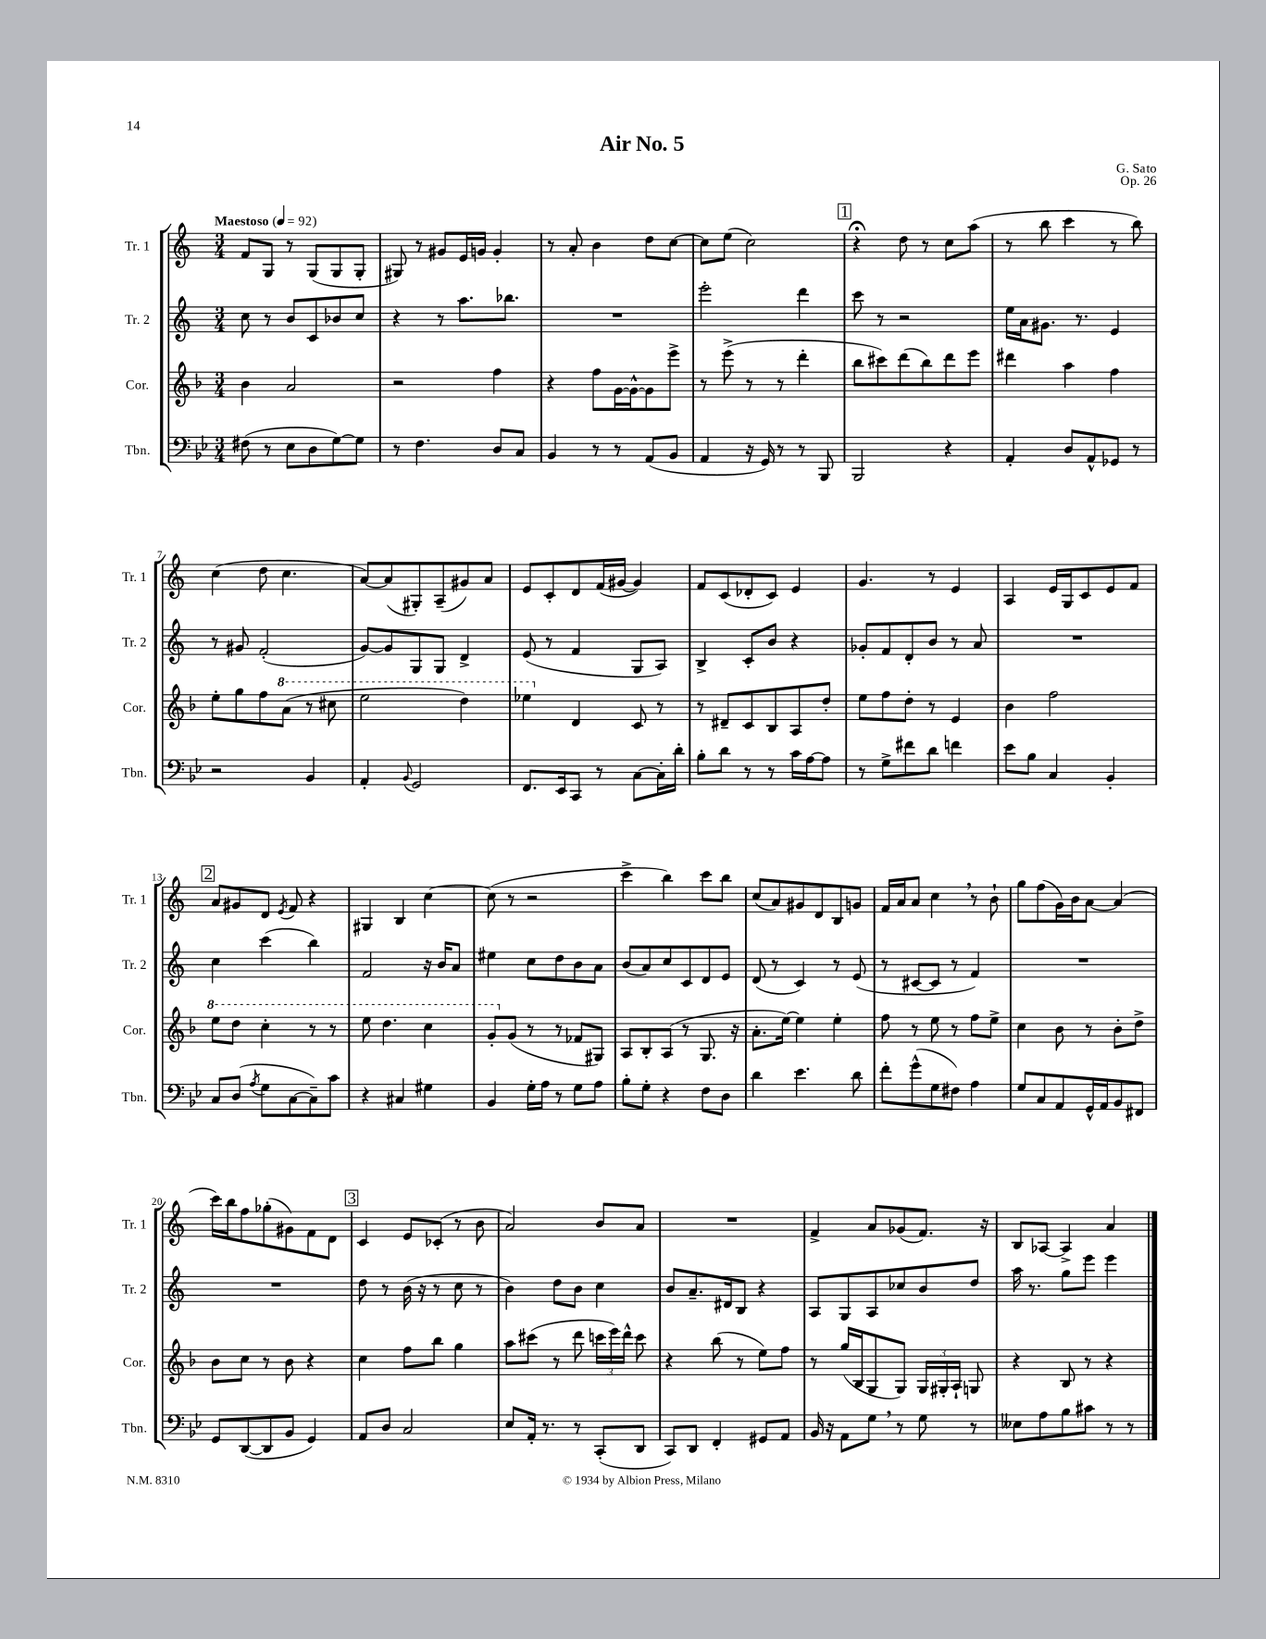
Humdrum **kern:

**kern	**kern	**kern	**kern
*staff4	*staff3	*staff2	*staff1
*clefF4	*clefG2	*clefG2	*clefG2
*k[b-e-]	*k[b-]	*k[]	*k[]
*M3/4	*M3/4	*M3/4	*M3/4
*MM92	*MM92	*MM92	*MM92
(8F#	4b-	8cc	8f
8r	.	8r	8G
8E-	2a	8b	8r
8D	.	8c	(8G
[8G)	.	8b-	8G
8G]	.	8cc	8G'
=	=	=	=
8r	2r	4r	8G#)
4.F	.	.	8r
.	.	8r	8g#
.	.	8.aa	16e
.	.	.	16g
8D	4ff	.	4g'
.	.	8.bb-	.
8C	.	.	.
=	=	=	=
4BB-	4r	2.r	8r
.	.	.	8a'
8r	8ff	.	4b
8r	[16g	.	.
.	16g^^_	.	.
(8AA	8g]	.	8dd
8BB-	8eee^	.	[8cc
=	=	=	=
4AA	8r	2eee'	8cc]
.	(8eee^	.	(8ee
16r	8r	.	2cc)
16GG)	.	.	.
8r	8r	.	.
8r	4ddd'	4ddd	.
8BBB-	.	.	.
=	=	=	=
2BBB-	8bb-	8ccc	4r;
.	8ccc#)	8r	.
.	(8ddd	2r	8dd
.	8bb-)	.	8r
4r	8ddd	.	8cc
.	8eee	.	(8aa
=	=	=	=
4AA'	4ddd#	16ee	8r
.	.	16a	.
.	.	8.g#	8bb
8D	4aa	.	4ccc
.	.	8.r	.
8AA^^	.	.	.
8GG-	4ff	4e	8r
8r	.	.	8bb)
=	=	=	=
2r	8ee'	8r	(4cc
.	8gg	8g#	.
.	8ff	(2f'	8dd
.	(8aa	.	4.cc
4BB-	8r	.	.
.	8ccc#	.	.
=	=	=	=
4AA'	2eee	[8g)	[8a)
.	.	8g]	(8a]
8qqBB-	.	.	.
2GG	.	8G	8G#')
.	.	8G	(8A~
.	4ddd)	4d^	8g#)
.	.	.	8a
=	=	=	=
8.FF	4eee-	(8e	8e
.	.	8r	8c'
16EE-	.	.	.
8CC	4d	4f	8d
8r	.	.	(16f
.	.	.	[16g#
[8C	8c	8G	4g#])
16C']	8r	8A)	.
16d'	.	.	.
=	=	=	=
8B-'	8r	4B^	8f
8d	8d#~	.	(8c
8r	8c	8c'	8d-'
8r	8B-	8b	8c)
16c	8A	4r	4e
[16A	.	.	.
8A]	8dd'	.	.
=	=	=	=
8r	8ee	8g-'	4.g
8G^	8ff	8f	.
8f#	8dd'	8d'	.
8d	8r	8b	8r
4f	4e	8r	4e
.	.	8a	.
=	=	=	=
8e-	4b-	2.r	4A
8B-	.	.	.
4C	2ff	.	16e
.	.	.	16G
.	.	.	8c
4BB-'	.	.	8e
.	.	.	8f
=	=	=	=
8C	8eee	4cc	8a
(8D	8ddd	.	8g#
8qA	.	.	.
8G	4ccc'	(4ccc	8d
.	.	.	8qe
[8C	.	.	8f
8C~])	8r	4bb)	4r
8c	8r	.	.
=	=	=	=
4r	8eee	2f	4G#
.	4.ddd	.	.
4C#	.	.	4B
4G#	4ccc	16r	[4cc
.	.	16b	.
.	.	8a	.
=	=	=	=
4BB-	8gg'	4ee#	(8cc]
.	(8g	.	8r
16G'	8r	8cc	2r
16A	.	.	.
8r	8r	8dd	.
8G	8f-	8b	.
8A	8G#)	8a	.
=	=	=	=
8B-'	8A	(8b	4ccc^
8G'	8B-'	8a)	.
4r	(8A	8cc	4bb)
.	8r	8c	.
8F	8.G	8d	8ccc
8D	.	8e	8bb
.	16r	.	.
=	=	=	=
4d	8.a'	(8d	(8cc
.	.	8r	8a)
.	[16ee)	.	.
4.e-	4ee]	4c)	8g#
.	.	.	8d
.	4ee'	8r	8B
8d	.	(8e	8g
=	=	=	=
8f'	8ff	8r	16f
.	.	.	16a
(8g^^	8r	[8c#	8a
8G	8ee	8c#]	4cc
8F#)	8r	8r	.
4A	8ff	4f)	8r
.	8ee^	.	8b`
=	=	=	=
8G	4cc	2.r	8gg
8C	.	.	(8ff
8AA	8b-	.	16g)
.	.	.	16b
16GG^^	8r	.	[8a
16AA	.	.	.
8BB-	8b-'	.	(4a]
8FF#	8dd^	.	.
=	=	=	=
8GG	8b-	2.r	16ccc)
.	.	.	16bb
([8DD	8cc	.	8ff
8DD]	8r	.	(8gg-'
8BB-	8b-	.	8g#)
4GG)	4r	.	8f
.	.	.	8d
=	=	=	=
8AA	4cc	8dd	4c
8D	.	8r	.
2C	8ff	(16b	8e
.	.	16r	.
.	8bb-	8r	(8c-'
.	4gg	8cc	8r
.	.	8r	8b
=	=	=	=
8E-	8aa	4b)	2a)
16AA'	(8ccc#	.	.
8.r	.	.	.
.	8r	8dd	.
8r	8ddd	8b	.
(8CC'	24ccc	4cc	8b
.	24eee)	.	.
.	24ddd^^	.	.
8DD	8ccc	.	8a
=	=	=	=
8CC)	4r	8b	2.r
8DD	.	8.a~	.
4FF'	(8bb-	.	.
.	.	16d#	.
.	8r	8B	.
8GG#	8ee)	4r	.
8AA	8ff	.	.
=	=	=	=
16BB-	8r	8A	4f^
16r	.	.	.
8AA	(16gg	8G	.
.	16B-	.	.
8G	8G	8A	8a
8r	8G)	8cc-	(8g-
8G	24G	8b	8.f)
.	24G#'	.	.
.	24A`	.	.
8r	8G	8dd	.
.	.	.	16r
=	=	=	=
8E--	4r	16aa	8B
.	.	8.r	.
8A	.	.	[8A-
8B-	8B-	8gg	4A-^]
8c#	8r	8eee	.
8r	4r	4eee	4a
8r	.	.	.
==	==	==	==
*-	*-	*-	*-
